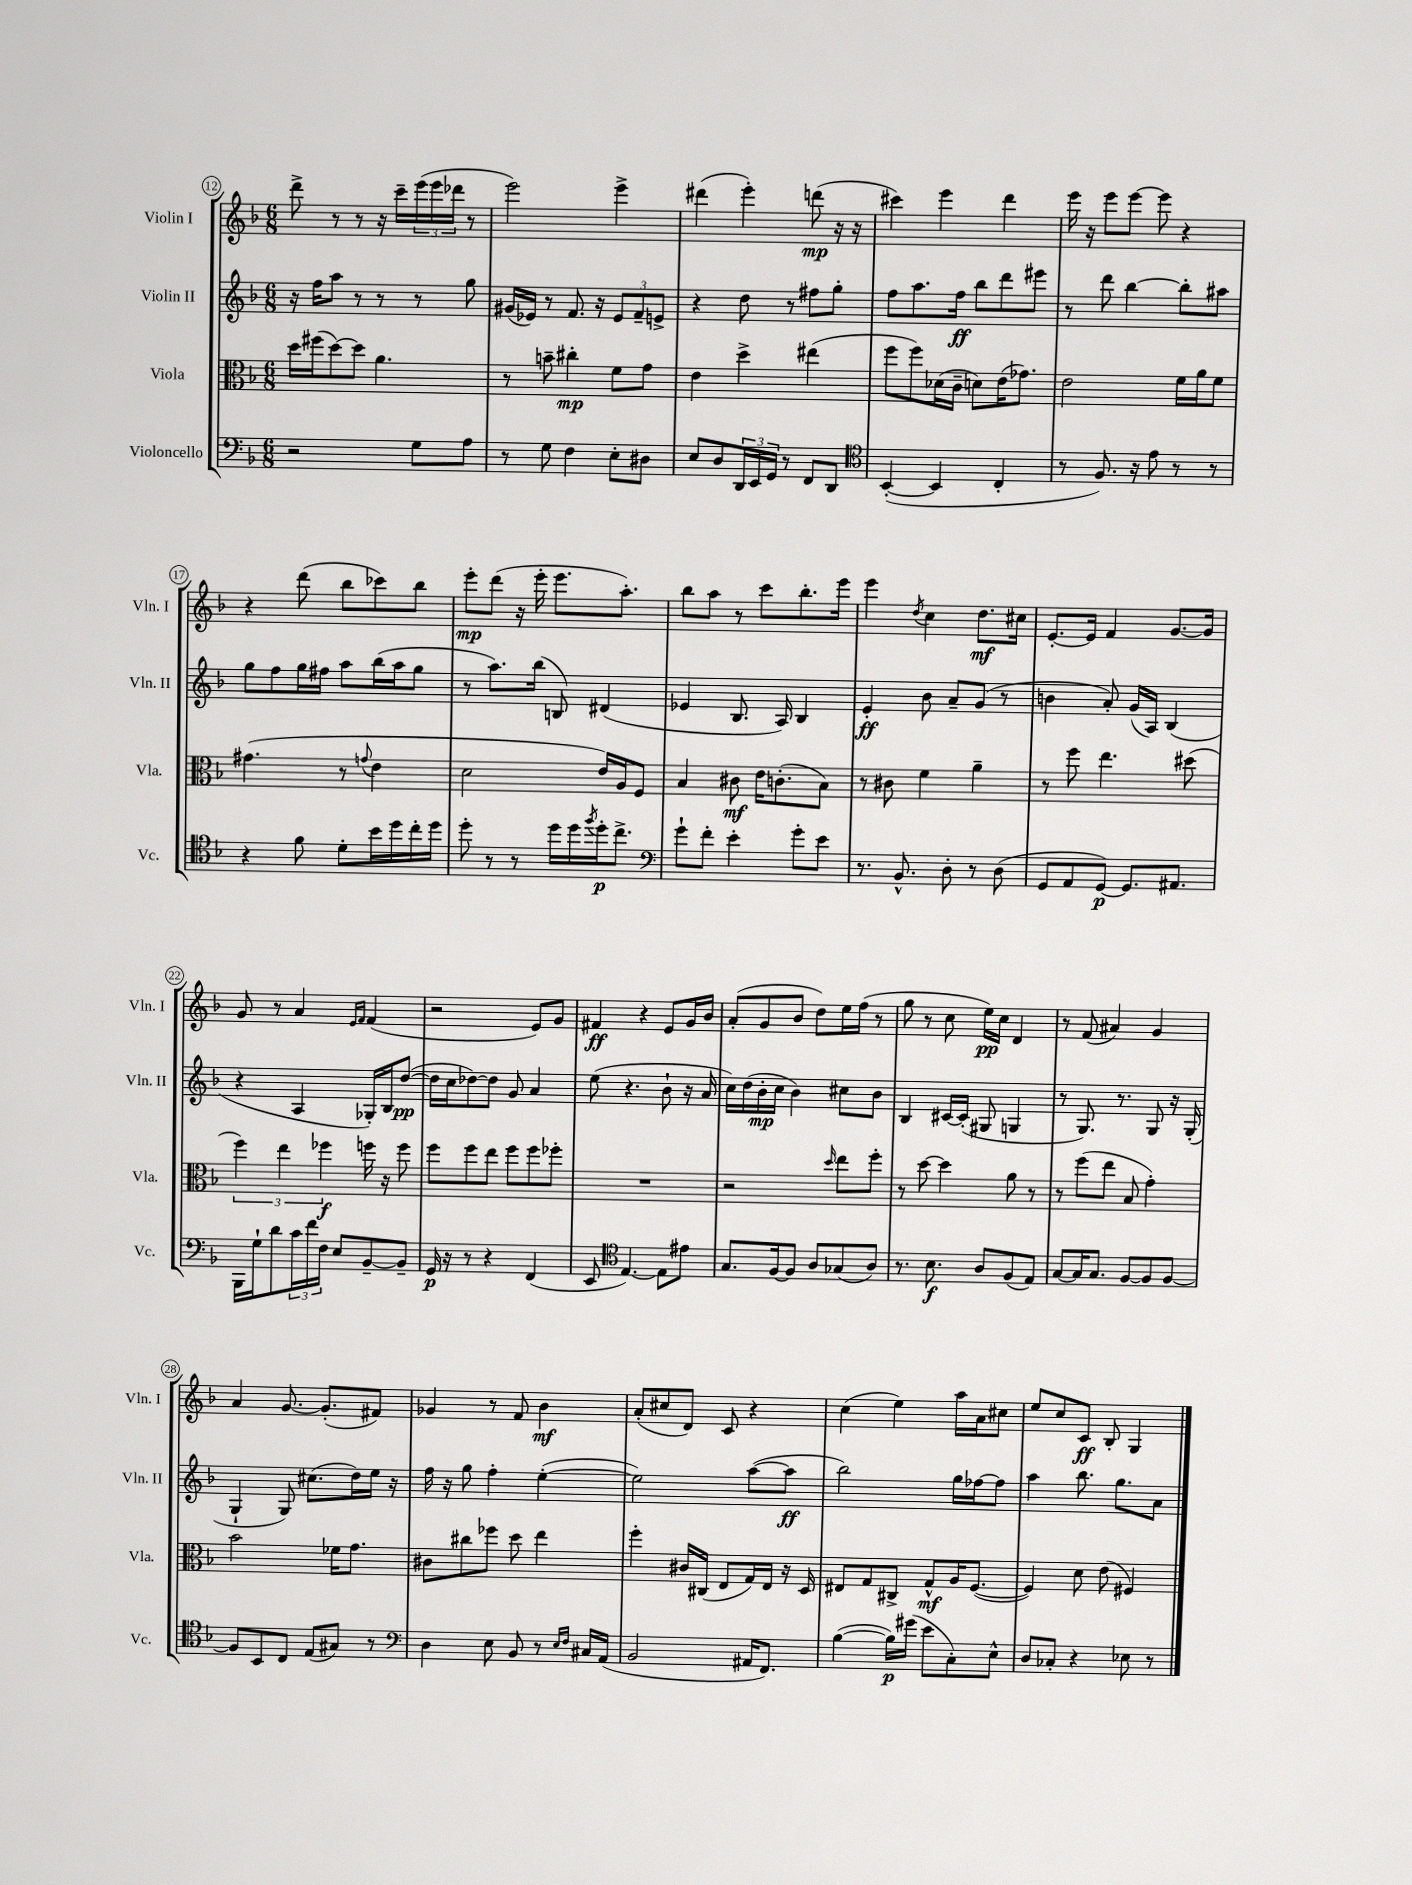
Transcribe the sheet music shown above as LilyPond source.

<<
\new StaffGroup <<
\new Staff = "s0" \with { instrumentName = "Violin I" shortInstrumentName = "Vln. I" } {
    \clef treble \key f \major \numericTimeSignature \time 6/8
    d'''8-> r8 r8 r16 c'''16-- \tuplet 3/2 { e'''16( e'''16 des'''16 } r8 |
    e'''2) e'''4-> |
    dis'''4( e'''4-.) d'''8\mp( r16 r16 |
    cis'''4) e'''4 d'''4 |
    e'''16 r16 e'''8 e'''8~ e'''8 r4 |
    r4 d'''8( bes''8 ces'''8) bes''8 |
    e'''8-.\mp d'''8( r16 e'''16-. e'''8. a''8.-.) |
    bes''8 a''8 r8 c'''8 bes''8.-. e'''16 |
    e'''4 \acciaccatura { d''8 } c''4 d''8.\mf cis''16 |
    e'8.~-. e'16 f'4 g'8.~ g'16 |
    g'8 r8 a'4 \grace { e'16 f'16 } f'4( |
    r2 e'8) g'8 |
    fis'4\ff r4 e'8 g'16 bes'16 |
    a'8-.( g'8 bes'8 d''8) e''16 f''16( r8 |
    g''8 r8 c''8 e''16\pp) c''16 d'4 |
    r8 f'8( ais'4) g'4 |
    a'4 g'8.~ g'8.-.( fis'8) |
    ges'4 r8 f'8 bes'4\mf |
    a'8-.( cis''8 d'8) c'8 r4 |
    c''4( e''4) a''16 a'16 cis''8 |
    e''8 c''8 c'8\ff bes8-. g4 \bar "|." |
}
\new Staff = "s1" \with { instrumentName = "Violin II" shortInstrumentName = "Vln. II" } {
    \clef treble \key f \major \numericTimeSignature \time 6/8
    r16 f''16 a''8 r8 r8 r8 g''8 |
    gis'16( ees'16) r8 f'8. r16 \tuplet 3/2 { ees'8 f'8-- e'8-> } |
    r4 d''8 r8 fis''8 g''8-. |
    f''8 a''8. f''16\ff bes''8 d'''8 eis'''8 |
    r8 d'''8 bes''4~ bes''8-. ais''8 |
    g''8 f''8 g''16 fis''16 a''8 bes''16( a''16 g''8 |
    r8 a''8.) bes''16( b8) dis'4( |
    ees'4 bes8. a16) bes4 |
    e'4-.\ff bes'8 a'8-- g'8( r8 |
    b'4 a'8-.) g'16( a16) bes4( |
    r4 a4 ges16-.) bes16 d''8~\pp( |
    d''16 c''16 des''8~) des''8 g'8 a'4 |
    e''8( r4. bes'8-! r16 a'16 |
    c''16) d''16( bes'16-.\mp c''16 bes'4) cis''8 bes'8 |
    bes4 cis'16~ cis'16-.( gis8 g4 |
    r8 g8.) r8. g8 r16 g16-.( |
    g4-! g8) cis''8.( d''16) e''16 r16 |
    f''16 r16 g''8 f''4-. e''4~-.( |
    e''2) a''8~( a''8\ff |
    bes''2) g''16 fes''16~ fes''8 |
    a''4 bes''8. g''8. a'8 \bar "|." |
}
\new Staff = "s2" \with { instrumentName = "Viola" shortInstrumentName = "Vla." } {
    \clef alto \key f \major \numericTimeSignature \time 6/8
    d''16 fis''16( d''8~) d''8 a'4. |
    r8 b'8-- cis''4-.\mp f'8 g'8 |
    e'4 d''4-> eis''4( |
    f''8 f''8) des'16( c'16-- d'8) e'16( ges'8.) |
    e'2 f'16 a'16 f'8 |
    gis'4.( r8 \appoggiatura { g'8 } e'4 |
    d'2 e'16) a16 f8 |
    bes4 cis'8\mf e'16 c'8.-.( bes8) |
    r8 cis'8 f'4 a'4-- |
    r8 f''8 e''4. dis''8( |
    \tuplet 3/2 { f''4) e''4 fes''4\f } f''16 r16 f''8 |
    f''8 f''8 e''8 f''8 f''8 fes''8-. |
    R2. |
    r2 \grace { d''16 } e''8 f''8-. |
    r8 d''8~ d''4 a'8 r8 |
    r8 f''8( e''8 bes8 g'4-.) |
    bes'2 fes'16 g'8. |
    cis'8 cis''8 fes''8 d''8 e''4 |
    f''4-. cis'16 cis16( e8 g16) e16 r16 d16 |
    eis8 g8 cis8-> g8-^\mf a16 f8.~( |
    f4) d'8 e'8( fis4) \bar "|." |
}
\new Staff = "s3" \with { instrumentName = "Violoncello" shortInstrumentName = "Vc." } {
    \clef bass \key f \major \numericTimeSignature \time 6/8
    r2 g8 a8 |
    r8 g8 f4 e8-. dis8 |
    e8 d8 \tuplet 3/2 { d,16 e,16 g,16 } r8 f,8 d,8 |
    \clef tenor bes,4~-.( bes,4 c4-. |
    r8 f8.) r16 e'8 r8 r8 |
    r4 f'8 d'8-. bes'16 d''16 c''16-. d''16 |
    d''8-. r8 r8 d''16 d''16 \acciaccatura { f''8 } d''16-.\p c''8.-> |
    \clef bass g'8-! f'8-. e'4-. g'8-. e'8 |
    r8. bes,8.-^ d8-. r8 d8( |
    g,8 a,8 g,8~\p) g,8. ais,8. |
    bes,,16 g16-! d'8 \tuplet 3/2 { c'16 f'16 f16 } e8 bes,8~-- bes,8-- |
    g,16\p r16 r8 r4 f,4( |
    e,8 \clef tenor e4.~) e8 eis'8 |
    g8. f16~ f8 a8 ges8( a8) |
    r8. bes8.\f a8 f8( e8) |
    g8~ g16 g8. f8~ f8 f8~ |
    f8 bes,8 c8 e8( gis8) r8 |
    \clef bass d4 e8 bes,8 r8 \grace { e16 f16 } cis16 a,16( |
    bes,2 ais,16 f,8.) |
    bes4~( bes16\p) gis'16( e'8 c8-.) e8-^ |
    d8 ces8-. r4 ees8 r8 \bar "|." |
}
>>
>>
\layout { \context { \Score currentBarNumber = #12 \override BarNumber.stencil = #(make-stencil-circler 0.1 0.3 ly:text-interface::print) } }
